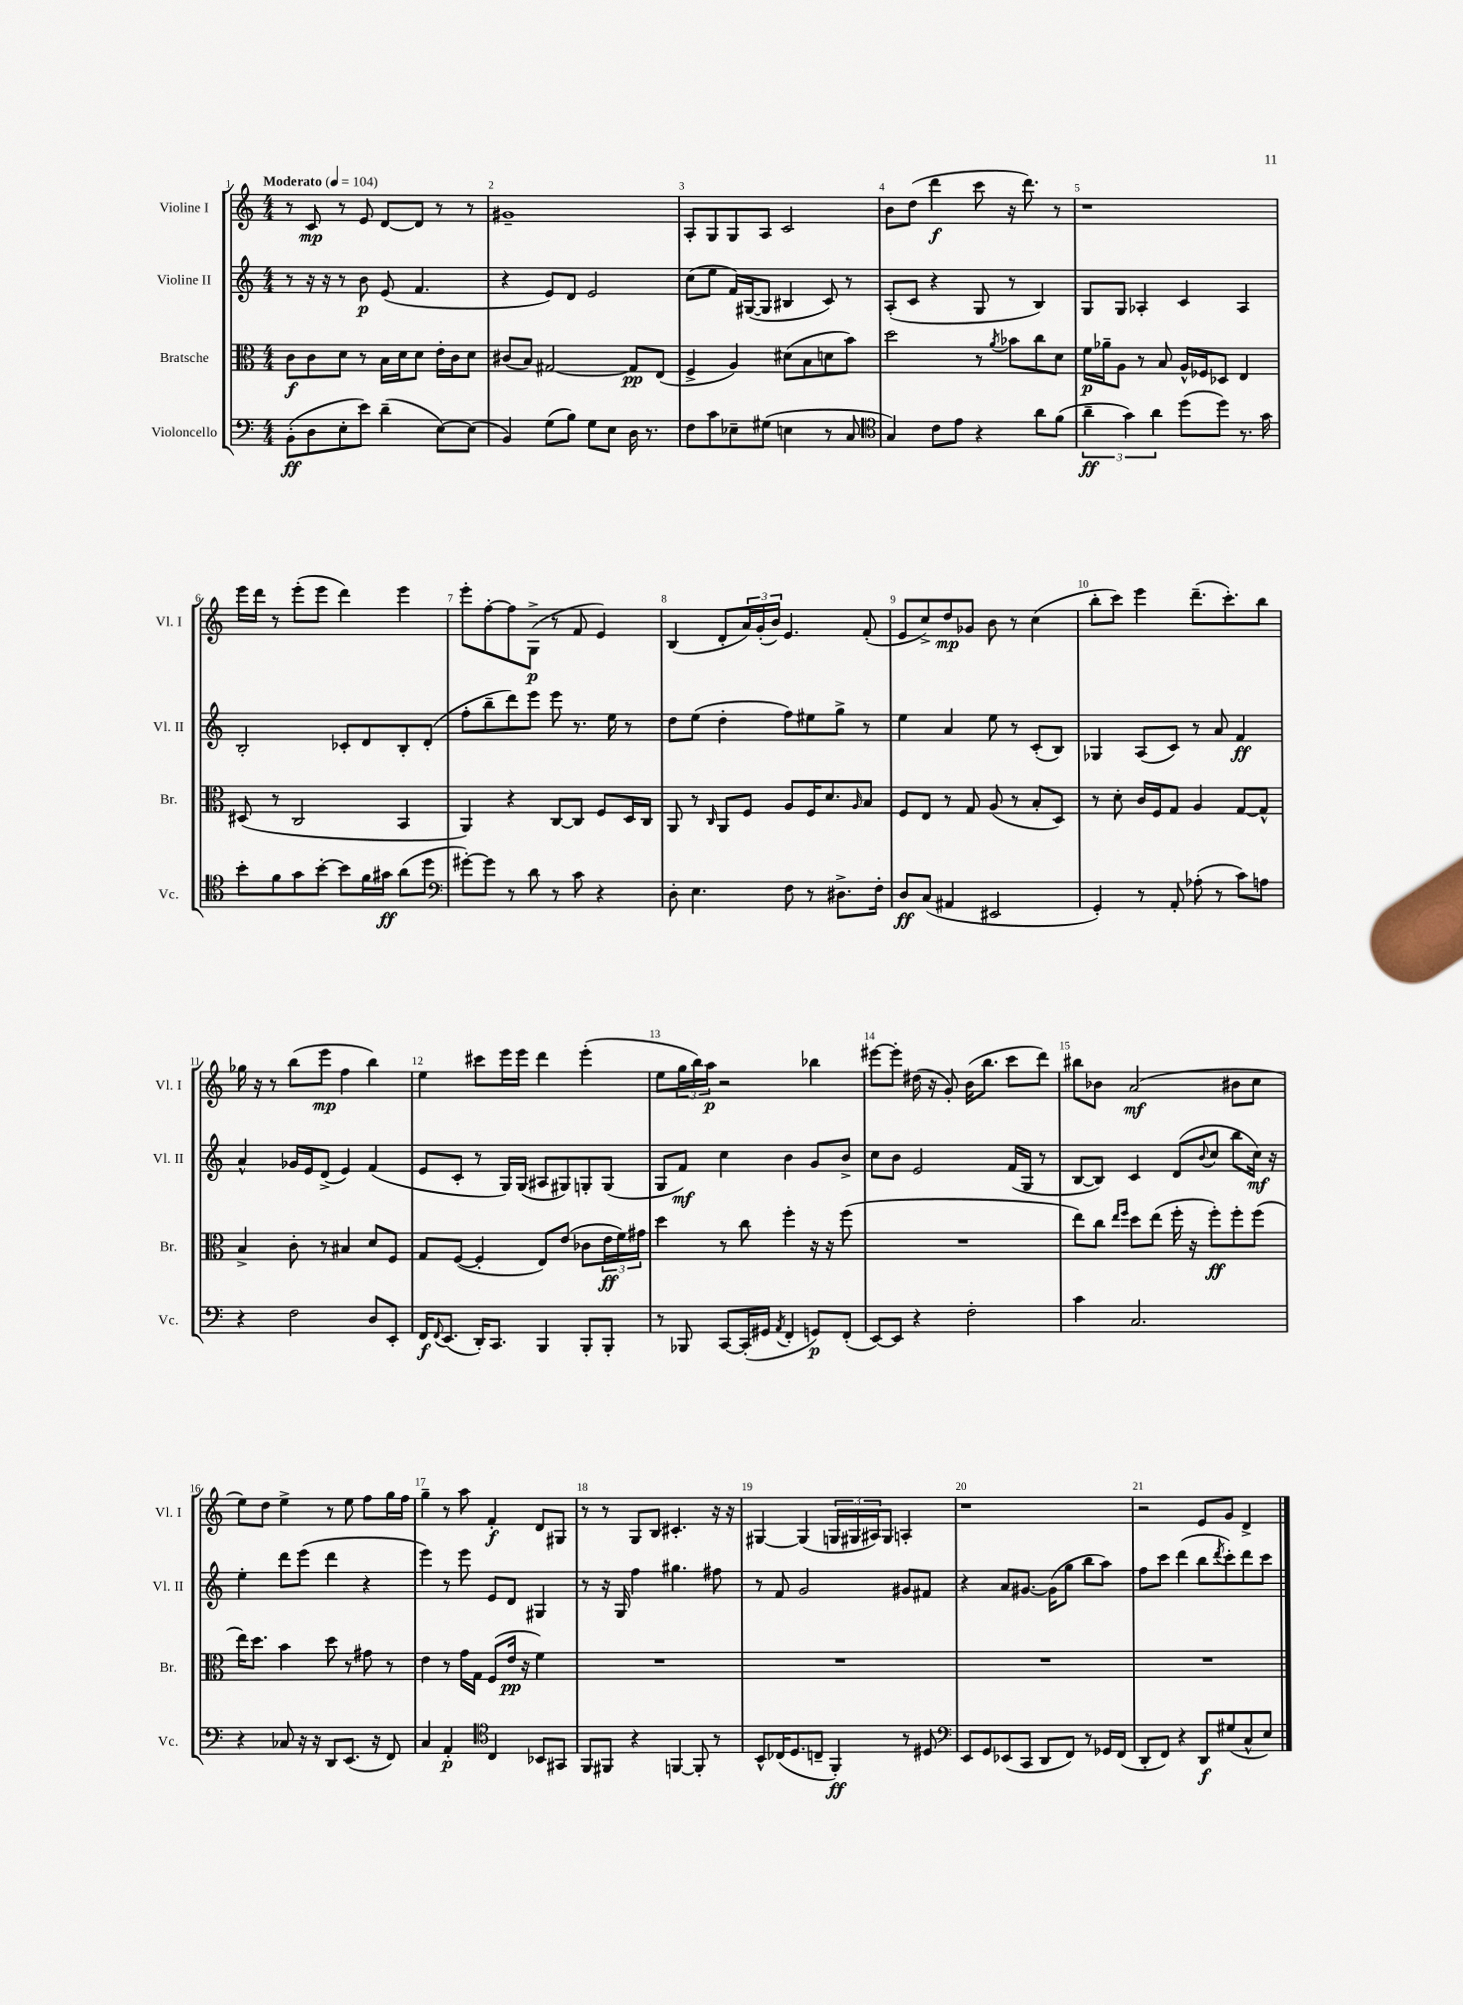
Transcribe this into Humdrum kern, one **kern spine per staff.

**kern	**dynam	**kern	**dynam	**kern	**dynam	**kern	**dynam
*part4	*part4	*part3	*part3	*part2	*part2	*part1	*part1
*staff4	*staff4	*staff3	*staff3	*staff2	*staff2	*staff1	*staff1
*I"Violoncello	*	*I"Bratsche	*	*I"Violine II	*	*I"Violine I	*
*I'Vc.	*	*I'Br.	*	*I'Vl. II	*	*I'Vl. I	*
*clefF4	*	*clefC3	*	*clefG2	*	*clefG2	*
*k[]	*	*k[]	*	*k[]	*	*k[]	*
*M4/4	*	*M4/4	*	*M4/4	*	*M4/4	*
*MM104	*	*MM104	*	*MM104	*	*MM104	*
=1	=1	=1	=1	=1	=1	=1	=1
!	!	!	!	!	!	!LO:TX:a:B:t=Moderato	!
(8BB'\L	ff	8c\L	f	8r	.	8r	.
8D\	.	8c\	.	16r	.	8c/	mp
.	.	.	.	16r	.	.	.
8E'\	.	8d\J	.	8r	.	8r	.
8e\J)	.	8r	.	8b\	p	8e/	.
(4d~\	.	16B\LL	.	(8e/	.	[8d/L	.
.	.	16d\J	.	.	.	.	.
.	.	8d\J	.	4.f/	.	8d/J]	.
[8E\L)	.	16e'\LL	.	.	.	8r	.
.	.	16c\J	.	.	.	.	.
(8E\J]	.	8d\J	.	.	.	8r	.
=2	=2	=2	=2	=2	=2	=2	=2
4BB/)	.	(8c#X/L	.	4r	.	1g#X~	.
.	.	8B/J)	.	.	.	.	.
(8G\L	.	[2G#X/	.	8e/L)	.	.	.
8B\J)	.	.	.	8d/J	.	.	.
8G\L	.	.	.	2e/	.	.	.
8E\J	.	.	.	.	.	.	.
16D\	.	8G#/L]	pp	.	.	.	.
8.r	.	.	.	.	.	.	.
.	.	(8E/J	.	.	.	.	.
=3	=3	=3	=3	=3	=3	=3	=3
8F\L	.	4F^/	.	(8cc\L	.	8A'/L	.
8c\	.	.	.	8ee\J	.	8G/	.
8E-X~\	.	4A/)	.	16f/LL)	.	8G/	.
.	.	.	.	([16G#X/J	.	.	.
(8G#X\J	.	.	.	8G#/J]	.	8A/J	.
4En\	.	(8d#X\L	.	4B#X/	.	2c/	.
.	.	8B\	.	.	.	.	.
8r	.	8dn\	.	8c/)	.	.	.
8C/	.	8b\J)	.	8r	.	.	.
=4	=4	=4	=4	=4	=4	=4	=4
*clefC4	*	*	*	*	*	*	*
4G/)	.	2dd\	.	(8A'/L	.	8b\L	.
.	.	.	.	8c/J	.	(8dd\J	.
8c\L	.	.	.	4r	.	4ddd\	f
8e\J	.	.	.	.	.	.	.
4r	.	8r	.	8G/	.	8ccc\	.
.	.	8qa/	.	.	.	.	.
.	.	8b-X\L	.	8r	.	16r	.
.	.	.	.	.	.	8.ddd\)	.
8a\L	.	8cc\	.	4B/)	.	.	.
(8f\J	.	8d\J	.	.	.	8r	.
=5	=5	=5	=5	=5	=5	=5	=5
6a~\	ff	16f\LL	p	8G/L	.	1r	.
.	.	16a-X~\J	.	.	.	.	.
.	.	8A\J	.	8G/J	.	.	.
6g\)	.	.	.	.	.	.	.
.	.	8r	.	4A-X'/	.	.	.
6a\	.	.	.	.	.	.	.
.	.	8B/	.	.	.	.	.
(8dd\L	.	16A^^/LL	.	4c/	.	.	.
.	.	16F-X/J	.	.	.	.	.
8dd\J)	.	8D-X/J	.	.	.	.	.
8.r	.	4E/	.	4A-/	.	.	.
16g\	.	.	.	.	.	.	.
!!LO:LB:g=z
=6	=6	=6	=6	=6	=6	=6	=6
8b'\L	.	(8D#X/	.	2B'/	.	16eee\LL	.
.	.	.	.	.	.	16ddd\JJ	.
8f\	.	8r	.	.	.	8r	.
8g\	.	2C/	.	.	.	(8eee'\L	.
[8b'\J	.	.	.	.	.	8eee\J	.
8b\L]	.	.	.	8c-X'/L	.	4ddd\)	.
16f\L	.	.	.	8d/	.	.	.
16g#X\JJ	ff	.	.	.	.	.	.
(8a\L	.	4BB/	.	8B'/	.	4eee\	.
8dd\J	.	.	.	(8d'/J	.	.	.
=7	=7	=7	=7	=7	=7	=7	=7
*clefF4	*	*	*	*	*	*	*
[8g#X'\L)	.	4AA/)	.	8ff'\L	.	8eee'\L	.
8g#\J]	.	.	.	8bb~\	.	[8ff'\	.
8r	.	4r	.	8ddd\)	.	8ff\]	.
8d\	.	.	.	8eee\J	.	(8G^\J	p
8r	.	[8C/L	.	8eee\	.	8r	.
8c\	.	8C/J]	.	8.r	.	8f/	.
4r	.	8F/L	.	.	.	4e/)	.
.	.	.	.	16ee\	.	.	.
.	.	16D/L	.	8r	.	.	.
.	.	16C/JJ	.	.	.	.	.
=8	=8	=8	=8	=8	=8	=8	=8
8D'\	.	8AA/	.	8dd\L	.	(4B/	.
4.E\	.	8r	.	(8ee\J	.	.	.
.	.	16qqC/	.	.	.	.	.
.	.	8AA/L	.	4dd'\	.	8d'/L	.
.	.	8F/J	.	.	.	24a/L)	.
.	.	.	.	.	.	(24g'/	.
.	.	.	.	.	.	24b/JJ)	.
8F\	.	8A/L	.	8ff\L)	.	4.e/	.
8r	.	16F/K	.	8ee#X\	.	.	.
.	.	8.d/	.	.	.	.	.
8.D#X^\L	.	.	.	8gg^\J	.	.	.
.	.	16qqA/	.	.	.	.	.
.	.	8B/J	.	8r	.	(8f'/	.
16F'\Jk	.	.	.	.	.	.	.
=9	=9	=9	=9	=9	=9	=9	=9
8D/L	ff	8F/L	.	4ee\	.	8e/L	.
(8C/J	.	8E/J	.	.	.	8cc^/)	.
4AA#X/	.	8r	.	4a/	.	8dd/	mp
.	.	8G/	.	.	.	8g-X/J	.
2EE#X/	.	(8A/	.	8ee\	.	8b\	.
.	.	8r	.	8r	.	8r	.
.	.	8B'/L	.	(8c'/L	.	(4cc\	.
.	.	8D/J)	.	8B/J)	.	.	.
=10	=10	=10	=10	=10	=10	=10	=10
4GG'/)	.	8r	.	4G-X/	.	8bb'\L	.
.	.	8d'\	.	.	.	8ccc\J)	.
8r	.	16c/LL	.	(8A/L	.	4eee\	.
.	.	16F/J	.	.	.	.	.
8AA'/	.	8G/J	.	8c/J)	.	.	.
(8A-X'\	.	4A/	.	8r	.	(8.ddd~\L	.
8r	.	.	.	8a/	.	.	.
.	.	.	.	.	.	8.ccc'\)	.
8c\L)	.	[8G/L	.	4f/	ff	.	.
8An\J	.	8G^^/J]	.	.	.	8bb\J	.
!!LO:LB:g=z
=11	=11	=11	=11	=11	=11	=11	=11
4r	.	4B^/	.	4a^^/	.	16gg-X\	.
.	.	.	.	.	.	16r	.
.	.	.	.	.	.	8r	.
2F\	.	8c'\	.	16g-X/LL	.	(8bb\L	.
.	.	.	.	16e/J	.	.	.
.	.	8r	.	(8d^/J	.	8eee\J	mp
.	.	4B#X/	.	4e/)	.	4ff\	.
8D/L	.	8d/L	.	(4f/	.	4bb\)	.
8EE'/J	.	8F/J	.	.	.	.	.
=12	=12	=12	=12	=12	=12	=12	=12
16FF/KL	f	8G/L	.	8e/L	.	4ee\	.
8qqFF/	.	.	.	.	.	.	.
(8.EE/J	.	.	.	.	.	.	.
.	.	([8F/J	.	8c'/J	.	.	.
16DD'/KL)	.	4F'/]	.	8r	.	8ccc#X\L	.
8.CC/J	.	.	.	.	.	.	.
.	.	.	.	16G/LL)	.	16eee\L	.
.	.	.	.	(16G/JJ	.	16eee\JJ	.
4BBB/	.	8E/L)	.	8A#X/L	.	4ddd\	.
.	.	(8e/J	.	8G#X/)	.	.	.
8BBB'/L	.	8c-X\L	.	8Gn'/	.	(4eee'\	.
8BBB'/J	.	24e\L	ff	(8G/J	.	.	.
.	.	24f\)	.	.	.	.	.
.	.	24g#X\JJ	.	.	.	.	.
=13	=13	=13	=13	=13	=13	=13	=13
8r	.	4dd\	.	8G/L	.	8ee\L	.
8BBB-X/	.	.	.	8f/J)	mf	24gg\L	.
.	.	.	.	.	.	24bb\)	.
.	.	.	.	.	.	24aa\JJ	p
[8CC/L	.	8r	.	4cc\	.	2r	.
(16CC'/L]	.	8cc\	.	.	.	.	.
16GG#X/JJ	.	.	.	.	.	.	.
8qAA/	.	.	.	.	.	.	.
4FF'/	.	4ff'\	.	4b\	.	.	.
8GGn/L)	p	16r	.	8g/L	.	4bb-X\	.
.	.	16r	.	.	.	.	.
(8FF'/J	.	(8ff\	.	8b^/J	.	.	.
=14	=14	=14	=14	=14	=14	=14	=14
[8EE/L)	.	1r	.	8cc\L	.	[8eee#X\L	.
8EE/J]	.	.	.	8b\J	.	8eee#'\J]	.
4r	.	.	.	2e/	.	(16dd#X\	.
.	.	.	.	.	.	16r	.
.	.	.	.	.	.	8g'/)	.
2F'\	.	.	.	.	.	(16b\KL	.
.	.	.	.	.	.	8.bb\J	.
.	.	.	.	(16f/LL	.	8ccc\L	.
.	.	.	.	16G/JJ	.	.	.
.	.	.	.	8r	.	8ddd\J)	.
=15	=15	=15	=15	=15	=15	=15	=15
4c\	.	8ee\L)	.	[8B/L	.	8bb#X\L	.
.	.	8cc\J	.	8B/J])	.	8b-X\J	.
.	.	16qqee/LL	.	.	.	.	.
.	.	16qqff/JJ	.	.	.	.	.
2.C/	.	8dd\L	.	4c/	.	(2a/	mf
.	.	(8ee\J	.	.	.	.	.
.	.	16ff'\	.	(8d/L	.	.	.
.	.	16r	.	.	.	.	.
.	.	.	.	8qqb/	.	.	.
.	.	8ff'\L)	ff	8cc/J	.	.	.
.	.	8ff'\	.	8bb\L	.	8b#X\L	.
.	.	(8ff\J	.	16cc\Jk)	mf	8cc\J	.
.	.	.	.	16r	.	.	.
!!LO:LB:g=z
=16	=16	=16	=16	=16	=16	=16	=16
4r	.	16ee\KL)	.	4ee'\	.	8ee\L)	.
.	.	8.dd\J	.	.	.	.	.
.	.	.	.	.	.	8dd\J	.
8C-X/	.	4b\	.	8ddd\L	.	4ee^\	.
16r	.	.	.	(8eee\J	.	.	.
16r	.	.	.	.	.	.	.
8DD/L	.	8dd\	.	4ddd\	.	8r	.
(8.EE/J	.	8r	.	.	.	8ee\	.
.	.	8g#X\	.	4r	.	8ff\L	.
16r	.	.	.	.	.	.	.
8FF/)	.	8r	.	.	.	16gg\L	.
.	.	.	.	.	.	16ff\JJ	.
=17	=17	=17	=17	=17	=17	=17	=17
4C/	.	4e\	.	4eee\)	.	4gg~\	.
4AA'/	p	8r	.	8r	.	8r	.
.	.	16g\LL	.	8eee\	.	8aa\	.
.	.	16G\JJ	.	.	.	.	.
*clefC4	*	*	*	*	*	*	*
4C/	.	(8F/L	.	8e/L	.	4f'/	f
.	.	16e/Jk	pp	8d/J	.	.	.
.	.	16r	.	.	.	.	.
8BB-X/L	.	4f\)	.	4G#X/	.	8d/L	.
8GG#X/J	.	.	.	.	.	8G#X/J	.
=18	=18	=18	=18	=18	=18	=18	=18
8FF/L	.	1r	.	8r	.	8r	.
8FF#X/J	.	.	.	16r	.	8r	.
.	.	.	.	16G/	.	.	.
4r	.	.	.	4ff\	.	8G/L	.
.	.	.	.	.	.	8B/J	.
[4FFn/	.	.	.	4.gg#X\	.	4.c#X'/	.
8FF'/]	.	.	.	.	.	.	.
8r	.	.	.	8ff#X\	.	16r	.
.	.	.	.	.	.	16r	.
=19	=19	=19	=19	=19	=19	=19	=19
8BB^^/L	.	1r	.	8r	.	[4G#X/	.
(16C-X/K	.	.	.	8f/	.	.	.
8.D/	.	.	.	.	.	.	.
.	.	.	.	2g/	.	(4G#/]	.
8Cn~/J	.	.	.	.	.	.	.
4FF'/)	ff	.	.	.	.	24Gn/LL	.
.	.	.	.	.	.	24G#X/	.
.	.	.	.	.	.	24A#X/J)	.
.	.	.	.	.	.	8G#/J	.
8r	.	.	.	8g#X/L	.	4An'/	.
8D#X/	.	.	.	8f#X/J	.	.	.
=20	=20	=20	=20	=20	=20	=20	=20
*clefF4	*	*	*	*	*	*	*
8EE/L	.	1r	.	4r	.	1r	.
8GG/	.	.	.	.	.	.	.
(8EE-X/	.	.	.	8a/L	.	.	.
8CC/J	.	.	.	[8.g#X/J	.	.	.
8DD/L	.	.	.	.	.	.	.
.	.	.	.	(16g#\KL]	.	.	.
8FF/J)	.	.	.	8gg\J	.	.	.
8r	.	.	.	8bb\L	.	.	.
16GG-X/LL	.	.	.	8aa\J)	.	.	.
(16FF/JJ	.	.	.	.	.	.	.
=21	=21	=21	=21	=21	=21	=21	=21
8DD'/L	.	1r	.	8ff\L	.	2r	.
8FF/J)	.	.	.	8ccc\J	.	.	.
4r	.	.	.	(4ddd\	.	.	.
8DD/L	f	.	.	8bb\L	.	8e/L	.
.	.	.	.	8qddd/	.	.	.
(8G#X/	.	.	.	8ccc'\)	.	8g/J	.
8C^^/	.	.	.	8ddd\	.	4d^/	.
8E/J)	.	.	.	8ccc\J	.	.	.
==	==	==	==	==	==	==	==
*-	*-	*-	*-	*-	*-	*-	*-
